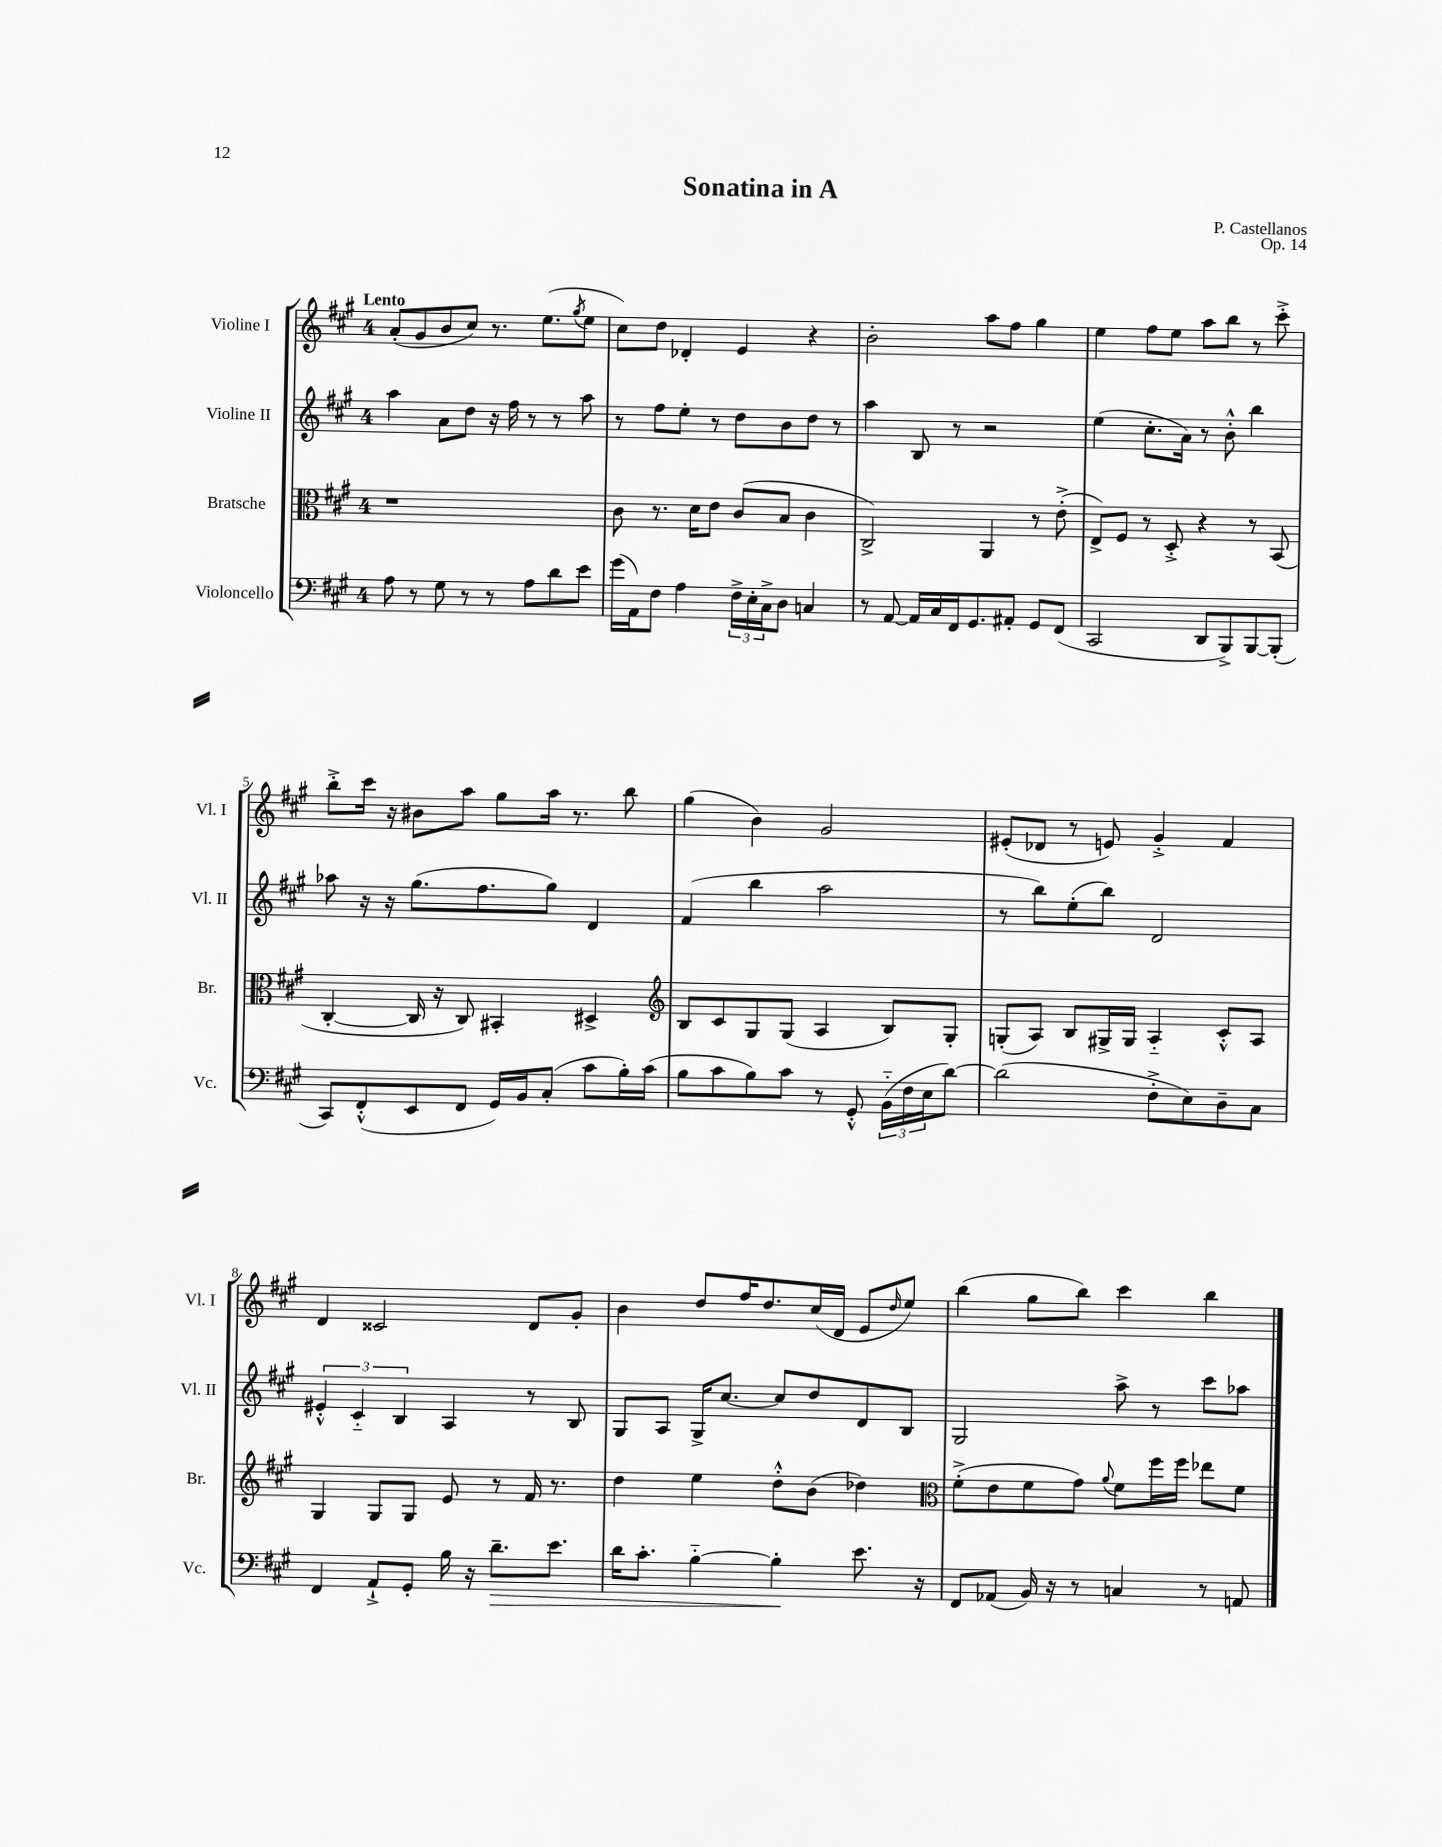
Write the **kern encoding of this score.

**kern	**dynam	**kern	**kern	**kern
*part4	*part4	*part3	*part2	*part1
*staff4	*staff4	*staff3	*staff2	*staff1
*I"Violoncello	*	*I"Bratsche	*I"Violine II	*I"Violine I
*I'Vc.	*	*I'Br.	*I'Vl. II	*I'Vl. I
*clefF4	*	*clefC3	*clefG2	*clefG2
*k[f#c#g#]	*	*k[f#c#g#]	*k[f#c#g#]	*k[f#c#g#]
*M4/4	*	*M4/4	*M4/4	*M4/4
=1	=1	=1	=1	=1
!	!	!	!	!LO:TX:a:B:t=Lento
8A\	.	1r	4aa\	(8a'/L
8r	.	.	.	8g#/
8G#\	.	.	8a\L	8b/
8r	.	.	8dd\J	8cc#/J)
8r	.	.	16r	8.r
.	.	.	16ff#\	.
8A\L	.	.	8r	.
.	.	.	.	(8.ee\L
8d\	.	.	8r	.
.	.	.	.	8qgg#/
8e\J	.	.	8aa\	8ee\J
=2	=2	=2	=2	=2
(16g#\LL	.	8c#\	8r	8cc#\L)
16AA\J)	.	.	.	.
8F#\J	.	8.r	8ff#\L	8dd\J
4A\	.	.	8ee'\J	4d-X'/
.	.	16d\KL	.	.
.	.	8e\J	8r	.
24F#^\LL	.	(8c#/L	8dd\L	4e/
24E'\	.	.	.	.
24C#^\J	.	.	.	.
8D\J	.	8B/J	8b\	.
4Cn/	.	4c#\	8dd\J	4r
.	.	.	8r	.
=3	=3	=3	=3	=3
8r	.	2C#^/)	4aa\	2b'\
[8AA/	.	.	.	.
16AA/LL]	.	.	8B/	.
16C#/	.	.	.	.
16FF#/J	.	.	8r	.
8.GG#/	.	.	.	.
.	.	4AA/	2r	8aa\L
8AA#X'/J	.	.	.	8ff#\J
8GG#/L	.	8r	.	4gg#\
(8FF#/J	.	(8e'^\	.	.
=4	=4	=4	=4	=4
2CC#/	.	8E^/L)	(4ee\	4ee\
.	.	8F#/J	.	.
.	.	8r	8.cc#'\L	8ff#\L
.	.	8D'^/	.	8ee\J
.	.	.	16a\Jk)	.
8DD/L	.	4r	8r	8aa\L
8BBB^/)	.	.	8b'^^\	8bb\J
[8BBB/	.	8r	4bb\	8r
(8BBB'/J]	.	(8BB/	.	8ccc#'^\
!!LO:LB:g=z
=5	=5	=5	=5	=5
8CC#/L)	.	[4C#'/	8aa-X\	8bb'^\L
(8FF#'^^/	.	.	16r	16ccc#\Jk
.	.	.	16r	16r
8EE/	.	16C#/]	(8.gg#\L	8b#X\L
.	.	16r	.	.
8FF#/J	.	8C#/)	.	8aa\J
.	.	.	8.ff#\	.
16GG#/LL)	.	4BB#X'/	.	8gg#\L
16BB/J	.	.	.	.
(8C#'/J	.	.	8gg#\J)	16aa\Jk
.	.	.	.	8.r
8c#\L	.	4D#X^/	4d/	.
16B'\L)	.	.	.	8bb\
(16c#\JJ	.	.	.	.
=6	=6	=6	=6	=6
*	*	*clefG2	*	*
8B\L	.	8B/L	(4f#/	(4gg#\
8c#\	.	8c#/	.	.
8B\)	.	8G#/	4bb\	4b\)
8c#\J	.	(8G#/J	.	.
8r	.	4A/	2aa\	2g#/
8GG#'^^/	.	.	.	.
(24BB\LL	.	8B/L)	.	.
24F#\	.	.	.	.
24E\J	.	.	.	.
[8d\J)	.	8G#'/J	.	.
=7	=7	=7	=7	=7
(2d\]	.	(8Gn'/L	8r	(8e#X'/L
.	.	8A/J)	8bb\L)	8d-X/J
.	.	8B/L	(8ee'\	8r
.	.	16G#X^/L	8bb\J)	8en/)
.	.	16G#/JJ	.	.
8F#'^\L	.	4A/	2d/	4g#'^/
8E\)	.	.	.	.
8D~\	.	8c#'^^/L	.	4f#/
8C#\J	.	8A/J	.	.
!!LO:LB:g=z
=8	=8	=8	=8	=8
4FF#/	.	4G#/	6e#X'^^/	4d/
.	.	.	6c#/	.
8AA`^/L	.	8G#/L	.	2c##X/
.	.	.	6B/	.
8GG#'/J	.	8G#/J	.	.
16B\	.	8e/	4A/	.
16r	.	.	.	.
!	!LO:HP:b	!	!	!
8.d~\L	>	8r	.	.
.	.	16f#/	8r	8d/L
8.e\J	.	8.r	.	.
.	.	.	8B/	8g#'/J
=9	=9	=9	=9	=9
16d\KL	.	4dd\	8G#/L	4b\
8.c#'\J	.	.	.	.
.	.	.	8A/J	.
[4B\	.	4ee\	16G#^/KL	8dd/L
.	.	.	[8.cc#/J	.
.	.	.	.	16ff#/K
.	.	.	.	8.dd/
4B'\]	.	8dd'^^\L	8cc#/L]	.
.	.	(8b\J	8dd/	(16cc#/L
.	.	.	.	16d/JJ
8.e\	]	4dd-X\)	8d/	8e/L
.	.	.	.	16qqdd/
.	.	.	8B/J	8ee/J)
16r	.	.	.	.
=10	=10	=10	=10	=10
*	*	*clefC3	*	*
8FF#/L	.	(8f#'^\L	2G#/	(4bb\
(8AA-X/J	.	8e\	.	.
16BB/)	.	8f#\	.	8gg#\L
16r	.	.	.	.
8r	.	8g#\J)	.	8bb\J)
.	.	8qqa/	.	.
4Cn/	.	8f#\L	8aa^\	4ccc#\
.	.	16ff#\L	8r	.
.	.	16ff#\JJ	.	.
8r	.	8ee-X\L	8ccc#\L	4bb\
8AAn/	.	8f#\J	8aa-X\J	.
==	==	==	==	==
*-	*-	*-	*-	*-
